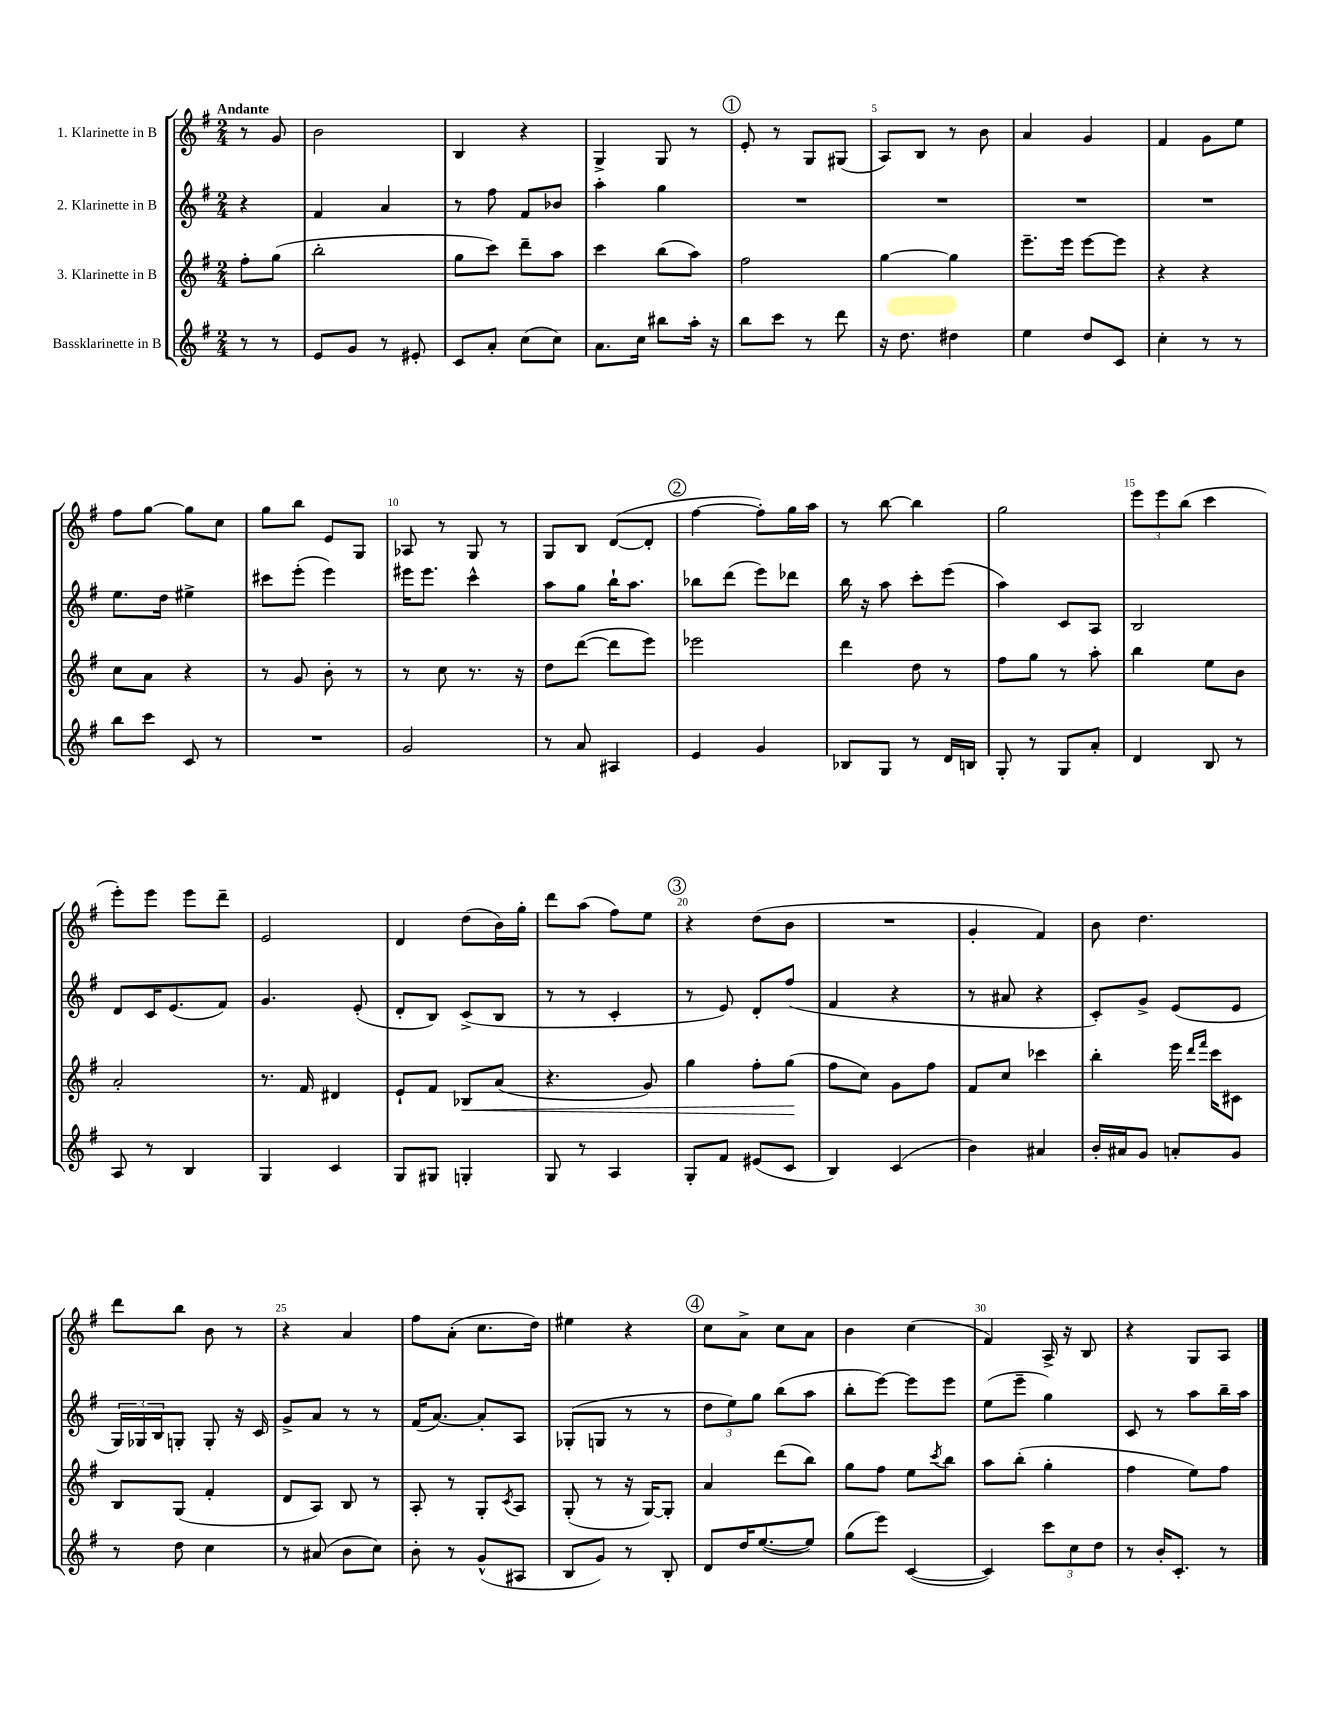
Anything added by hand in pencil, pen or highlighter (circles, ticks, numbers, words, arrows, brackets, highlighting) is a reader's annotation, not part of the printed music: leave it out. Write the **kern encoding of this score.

**kern	**kern	**kern	**kern
*staff4	*staff3	*staff2	*staff1
*clefG2	*clefG2	*clefG2	*clefG2
*k[f#]	*k[f#]	*k[f#]	*k[f#]
*M2/4	*M2/4	*M2/4	*M2/4
8r	8ff#'\L	4r	8r
8r	(8gg\J	.	8g/
=	=	=	=
8e/L	2bb'\	4f#/	2b\
8g/J	.	.	.
8r	.	4a/	.
8e#'/	.	.	.
=	=	=	=
8c/L	8gg\L	8r	4B/
8a'/J	8ccc\J)	8ff#\	.
(8cc\L	8ddd~\L	8f#/L	4r
8cc\J)	8aa\J	8b-/J	.
=	=	=	=
8.a\L	4ccc\	4aa'\	4G^/
16cc\Jk	.	.	.
8bb#\L	(8bb\L	4gg\	8G/
16aa'\Jk	8aa\J)	.	8r
16r	.	.	.
=	=	=	=
8bb\L	2ff#\	2r	8e'/
8ccc\J	.	.	8r
8r	.	.	8G/L
8ddd\	.	.	(8G#/J
=	=	=	=
16r	[4gg\	2r	8A/L)
8.dd\	.	.	.
.	.	.	8B/J
4dd#\	4gg\]	.	8r
.	.	.	8b\
=	=	=	=
4ee\	8.eee~\L	2r	4a/
.	16eee\Jk	.	.
8dd/L	[8eee\L	.	4g/
8c/J	8eee\]J	.	.
=	=	=	=
4cc'\	4r	2r	4f#/
8r	4r	.	8g\L
8r	.	.	8ee\J
=	=	=	=
8bb\L	8cc\L	8.ee\L	8ff#\L
8ccc\J	8a\J	.	[8gg\J
.	.	16dd\Jk	.
8c/	4r	4ee#^\	8gg\]L
8r	.	.	8cc\J
=	=	=	=
2r	8r	8ccc#\L	8gg\L
.	8g/	(8eee'\J	8bb\J
.	8b'\	4eee\)	8e/L
.	8r	.	8G/J
=	=	=	=
2g/	8r	16eee#\LK	8A-/
.	.	8.eee#\J	.
.	8cc\	.	8r
.	8.r	4ccc^^\	8G/
.	.	.	8r
.	16r	.	.
=	=	=	=
8r	8dd\L	8aa\L	8G/L
8a/	([8ddd\J	8gg\J	8B/J
4A#/	8ddd\]L	16bb`\LK	([8d/L
.	.	8.aa\J	.
.	8eee\J)	.	8d'/]J
=	=	=	=
4e/	2eee-\	8bb-\L	[4ff#\
.	.	(8ddd\J	.
4g/	.	8eee\L)	8ff#'\]L)
.	.	8ddd-\J	16gg\L
.	.	.	16aa\JJ
=	=	=	=
8B-/L	4ddd\	16bb\	8r
.	.	16r	.
8G/J	.	8aa\	[8bb\
8r	8dd\	8ccc'\L	4bb\]
16d/LL	8r	(8eee\J	.
16B/JJ	.	.	.
=	=	=	=
8G'/	8ff#\L	4aa\)	2gg\
8r	8gg\J	.	.
8G/L	8r	8c/L	.
8a'/J	8aa'\	8A/J	.
=	=	=	=
4d/	4bb\	2B/	12eee\L
.	.	.	12eee\
.	.	.	(12bb\J
8B/	8ee\L	.	4ccc\
8r	8b\J	.	.
=	=	=	=
8A/	2a'/	8d/L	8eee'\L)
8r	.	16c/K	8eee\J
.	.	(8.e/	.
4B/	.	.	8eee\L
.	.	8f#/J)	8ddd~\J
=	=	=	=
4G/	8.r	4.g/	2e/
.	16f#/	.	.
4c/	4d#/	.	.
.	.	(8e'/	.
=	=	=	=
8G/L	8e`/L	8d'/L	4d/
8G#/J	8f#/J	8B/J)	.
4G'/	8B-/L	(8c^/L	(8dd\L
.	(8a/J	8B/J	16b\L)
.	.	.	16gg'\JJ
=	=	=	=
8G/	4.r	8r	8ddd\L
8r	.	8r	(8aa\J
4A/	.	4c'/	8ff#\L)
.	8g/)	.	8ee\J
=	=	=	=
8G'/L	4gg\	8r	4r
8f#/J	.	8e/)	.
(8e#/L	8ff#'\L	8d'/L	(8dd\L
8c/J	(8gg\J	(8ff#/J	8b\J
=	=	=	=
4B/)	8ff#\L	4f#/	2r
.	8cc\J)	.	.
(4c/	8g\L	4r	.
.	8ff#\J	.	.
=	=	=	=
4b\)	8f#/L	8r	4g'/
.	8cc/J	8a#/	.
4a#/	4ccc-\	4r	4f#/)
=	=	=	=
16b'/LL	4bb'\	8c'/L)	8b\
16a#/J	.	.	.
8g/J	.	8g^/J	4.dd\
8a'/L	16eee\	(8e/L	.
.	16qqddd/LL	.	.
.	16qqfff#/JJ	.	.
.	16ccc\LK	.	.
8g/J	8c#\J	8e/J	.
=	=	=	=
8r	8B/L	24G/LL)	8ddd\L
.	.	24G-/	.
.	.	24B/J	.
8dd\	(8G/J	8G'/J	8bb\J
4cc\	4f#'/	8G'/	8b\
.	.	16r	8r
.	.	16c/	.
=	=	=	=
8r	8d/L	8g^/L	4r
(8a#/	8A/J)	8a/J	.
8b\L	8B/	8r	4a/
8cc\J)	8r	8r	.
=	=	=	=
8b'\	8A'/	(16f#/LK	8ff#\L
.	.	[8.a/J)	.
8r	8r	.	(8a'\J
(8g^^/L	8G'/L	8a'/]L	8.cc\L
.	8qc/	.	.
8A#/J	8A/J	8A/J	.
.	.	.	16dd\Jk)
=	=	=	=
8B/L	(8G'/	(8G-'/L	4ee#\
8g/J)	8r	8G/J	.
8r	16r	8r	4r
.	[16G/LK)	.	.
8B'/	8G'/]J	8r	.
=	=	=	=
8d/L	4a/	12dd\L	8cc\L
.	.	12ee\)	.
16dd/K	.	.	8a^\J
.	.	12gg\J	.
([8.ee/	.	.	.
.	(8ddd\L	(8bb\L	8cc\L
8ee/]J)	8bb\J)	8aa\J	8a\J
=	=	=	=
(8gg\L	8gg\L	8bb'\L	4b\
8eee\J)	8ff#\J	[8eee\J)	.
([4c/	8ee\L	8eee\]L	(4cc\
.	8qccc/	.	.
.	8bb\J	8eee\J	.
=	=	=	=
4c/])	8aa\L	(8ee\L	4f#/)
.	(8bb'\J	8eee~\J	.
12ccc\L	4gg'\	4gg\)	16A^/
.	.	.	16r
12cc\	.	.	.
.	.	.	8B/
12dd\J	.	.	.
=	=	=	=
8r	4ff#\	8c/	4r
16b'/LK	.	8r	.
8.c'/J	.	.	.
.	8ee\L)	8aa\L	8G/L
8r	8ff#\J	16bb~\L	8A/J
.	.	16aa\JJ	.
==	==	==	==
*-	*-	*-	*-
